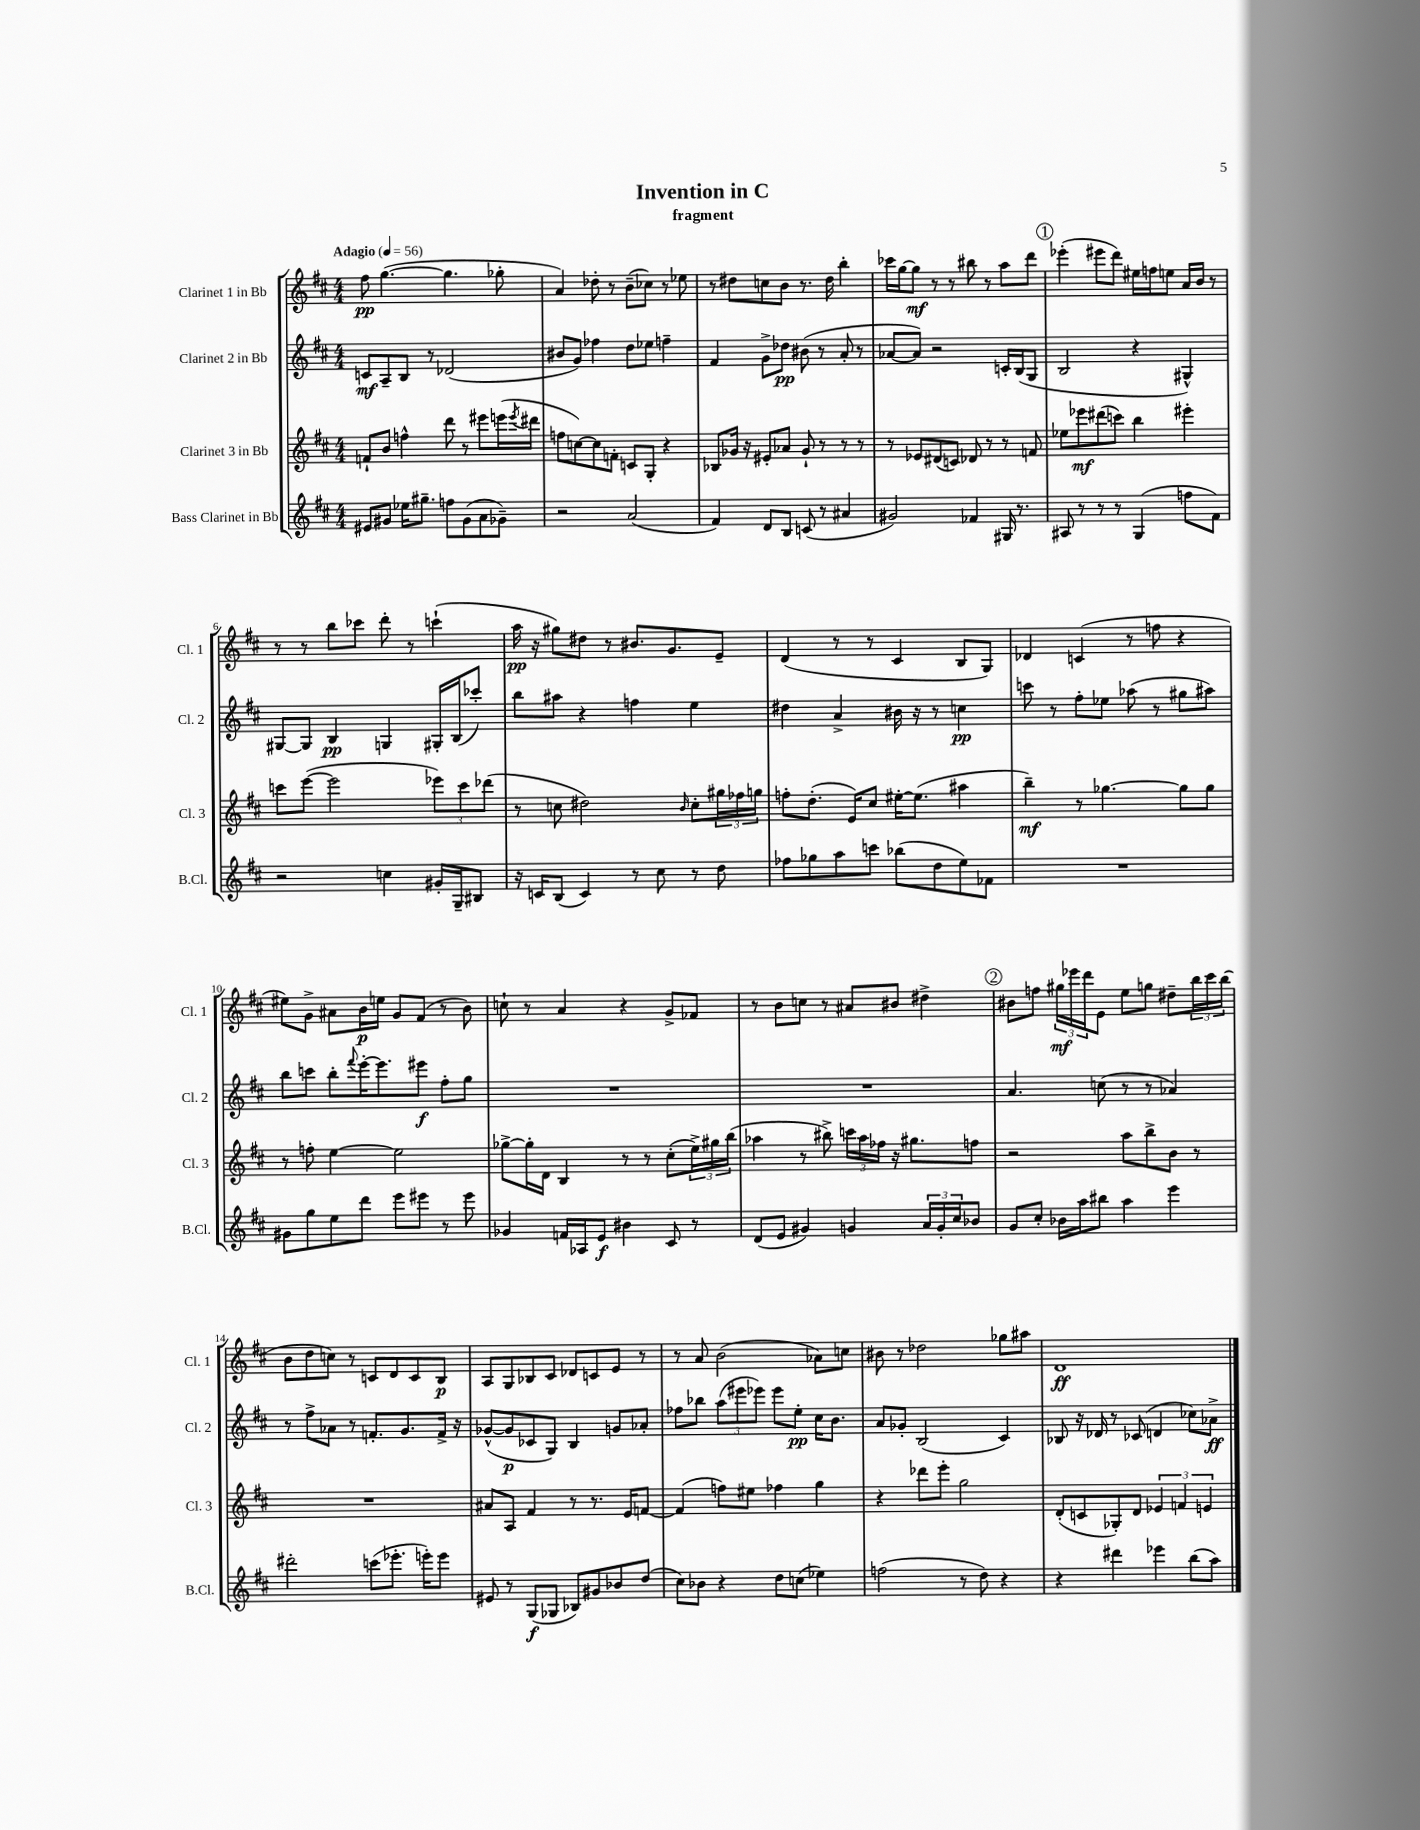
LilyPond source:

\header { title = "Invention in C" subtitle = "fragment" }
<<
\new StaffGroup <<
\new Staff = "s0" \with { instrumentName = "Clarinet 1 in Bb" shortInstrumentName = "Cl. 1" } {
    \clef treble \key d \major \numericTimeSignature \time 4/4 \tempo "Adagio" 4 = 56
    fis''8\pp g''4.~( g''4. ges''8-. |
    a'4) des''8-. r8 b'8--( ces''8) r8 ees''8 |
    r8 dis''8 c''8 b'8 r8. dis''16 b''4-. |
    ces'''16 g''16~ g''8\mf r8 r8 bis''8 r8 a''8 d'''8 |
    \mark \markup { \circle "1" } ees'''4-.( eis'''8 d'''8) eis''16 f''16 e''8 a'16 b'16 r8 |
    r8 r8 b''8 ces'''8 d'''8-. r8 c'''4-!( |
    a''16\pp r16 gis''8) dis''8 r8 bis'8. g'8. e'8-- |
    d'4( r8 r8 cis'4 b8 g8) |
    des'4 c'4( r8 f''8 r4 |
    eis''8) g'8-> ais'8 b'16\p e''16 g'8 fis'8( r8 b'8) |
    c''8-! r8 a'4 r4 g'8-> fes'8 |
    r8 b'8 c''8 r8 ais'8 bis'8 dis''4-> |
    \mark \markup { \circle "2" } bis'8 f''8 \tuplet 3/2 { gis''16\mf ees'''16 d'''16 } e'8 e''8 g''8 dis''8-- \tuplet 3/2 { b''16 cis'''16 b''16( } |
    b'8 d''8 c''8) r8 c'8 d'8 c'8 b8\p |
    a8 g8 bes8 cis'8 des'8 c'8 e'8 r8 |
    r8 a'8 b'2( aes'8) c''8 |
    bis'8 r8 des''2 ges''8 ais''8 |
    d'1\ff \bar "|." |
}
\new Staff = "s1" \with { instrumentName = "Clarinet 2 in Bb" shortInstrumentName = "Cl. 2" } {
    \clef treble \key d \major \numericTimeSignature \time 4/4
    c'8\mf a8-- b8 r8 des'2( |
    bis'8 g'8) fes''4 d''8 ees''8 f''4-- |
    fis'4 g'8-> des''8\pp bis'8( r8 a'8-. r8 |
    aes'8~ aes'8) r2 c'16-. b16( g8 |
    \mark \markup { \circle "1" } b2 r4 gis4-^) |
    gis8~ gis8 b4\pp g4 gis16-. b16( ces'''8-.) |
    b''8 ais''8 r4 f''4 e''4 |
    dis''4 a'4-> bis'16 r16 r8 c''4\pp |
    c'''8 r8 fis''8-. ees''8 aes''8( r8 gis''8 ais''8) |
    b''8 c'''8 b''8-. \appoggiatura { fis'''8 } e'''16~-. e'''8. eis'''8\f fis''8-. g''8 |
    R1 |
    R1 |
    \mark \markup { \circle "2" } a'4. c''8( r8 r8 aes'4) |
    r8 fis''8-> aes'8 r8 f'8.-. g'8. f'16-> r16 |
    ges'8~-^( ges'8\p ces'8 g8) b4 g'8 aes'8-. |
    fes''8 bes''8 \tuplet 3/2 { a''8( eis'''8 ees'''8) } ees'''8 e''8-.\pp cis''16 b'8. |
    a'8 ges'8-. b2( cis'4) |
    bes8 r16 des'16 r8 ces'8( d'4 ces''8) aes'8->\ff \bar "|." |
}
\new Staff = "s2" \with { instrumentName = "Clarinet 3 in Bb" shortInstrumentName = "Cl. 3" } {
    \clef treble \key d \major \numericTimeSignature \time 4/4
    f'8-! b'8 f''4-^ d'''8 r8 eis'''8 e'''16( \acciaccatura { e'''8 } dis'''16 |
    f''8 c''8~) c''8 f'8-. c'8 g8-. r4 |
    bes8 ges'16 r16 eis'8-. aes'8 ges'8-! r8 r8 r8 |
    r8 ees'8 dis'8( c'8) des'8 r8 r8 f'8 |
    \mark \markup { \circle "1" } ees''8 ees'''8\mf dis'''8( c'''8) b''4 eis'''4-. |
    c'''8 e'''8~( e'''2 \tuplet 3/2 { ees'''8) c'''8 des'''8( } |
    r8 c''8 dis''2) \grace { b'16 } c''8-. \tuplet 3/2 { gis''16 fes''16 g''16 } |
    f''8-. d''8.-.( e'16) cis''8 eis''16~-. eis''8.( ais''4 |
    b''4--\mf) r8 ges''4.~ ges''8 ges''8 |
    r8 f''8-. e''4~ e''2 |
    ges''8~-> ges''16-. d'16 b4 r8 r8 cis''8-.( \tuplet 3/2 { e''16->) gis''16 b''16( } |
    aes''4 r8 bis''8->) \tuplet 3/2 { c'''16 aes''16 fes''16 } r16 gis''8. f''8 |
    \mark \markup { \circle "2" } r2 a''8 b''8-> b'8 r8 |
    R1 |
    ais'8 a8 fis'4 r8 r8. e'16 f'8~ |
    f'4( f''8) eis''8 fes''4 g''4 |
    r4 des'''8 e'''8-. g''2 |
    d'8-.( c'8 ges8-.) d'8 \tuplet 3/2 { ees'4 f'4 e'4 } \bar "|." |
}
\new Staff = "s3" \with { instrumentName = "Bass Clarinet in Bb" shortInstrumentName = "B.Cl." } {
    \clef treble \key d \major \numericTimeSignature \time 4/4
    eis'8 gis'8 ees''16 gis''8.-- f''8 gis'8( a'8 ges'8--) |
    r2 a'2( |
    fis'4) d'8 b8 c'8( r8 ais'4 |
    gis'2) fes'4 gis16 r8. |
    \mark \markup { \circle "1" } ais8 r8 r8 r8 g4( f''8 fis'8) |
    r2 c''4 gis'16-. g16-- bis8 |
    r16 c'16 b8( c'4) r8 cis''8 r8 d''8 |
    fes''8 ges''8 a''8 c'''8 bes''8( d''8 e''8) fes'8 |
    R1 |
    gis'8 g''8 e''8 d'''8 e'''8 eis'''8 r8 eis'''8 |
    ges'4 f'16 aes16 e'8\f bis'4 cis'8 r8 |
    d'8( e'8 gis'4) g'4 \tuplet 3/2 { a'16 g'16-. cis''16 } bes'8 |
    \mark \markup { \circle "2" } g'8 cis''8-. bes'16 a''16 bis''8 a''4 e'''4 |
    dis'''2-. c'''8( ees'''8.-. e'''16-.) e'''8 |
    eis'8 r8 g8\f( ges8 bes8) gis'8 bes'8 d''8( |
    cis''8) bes'8 r4 d''8 c''8( ees''4) |
    f''2( r8 d''8) r4 |
    r4 dis'''4 ees'''4 b''8( a''8) \bar "|." |
}
>>
>>
